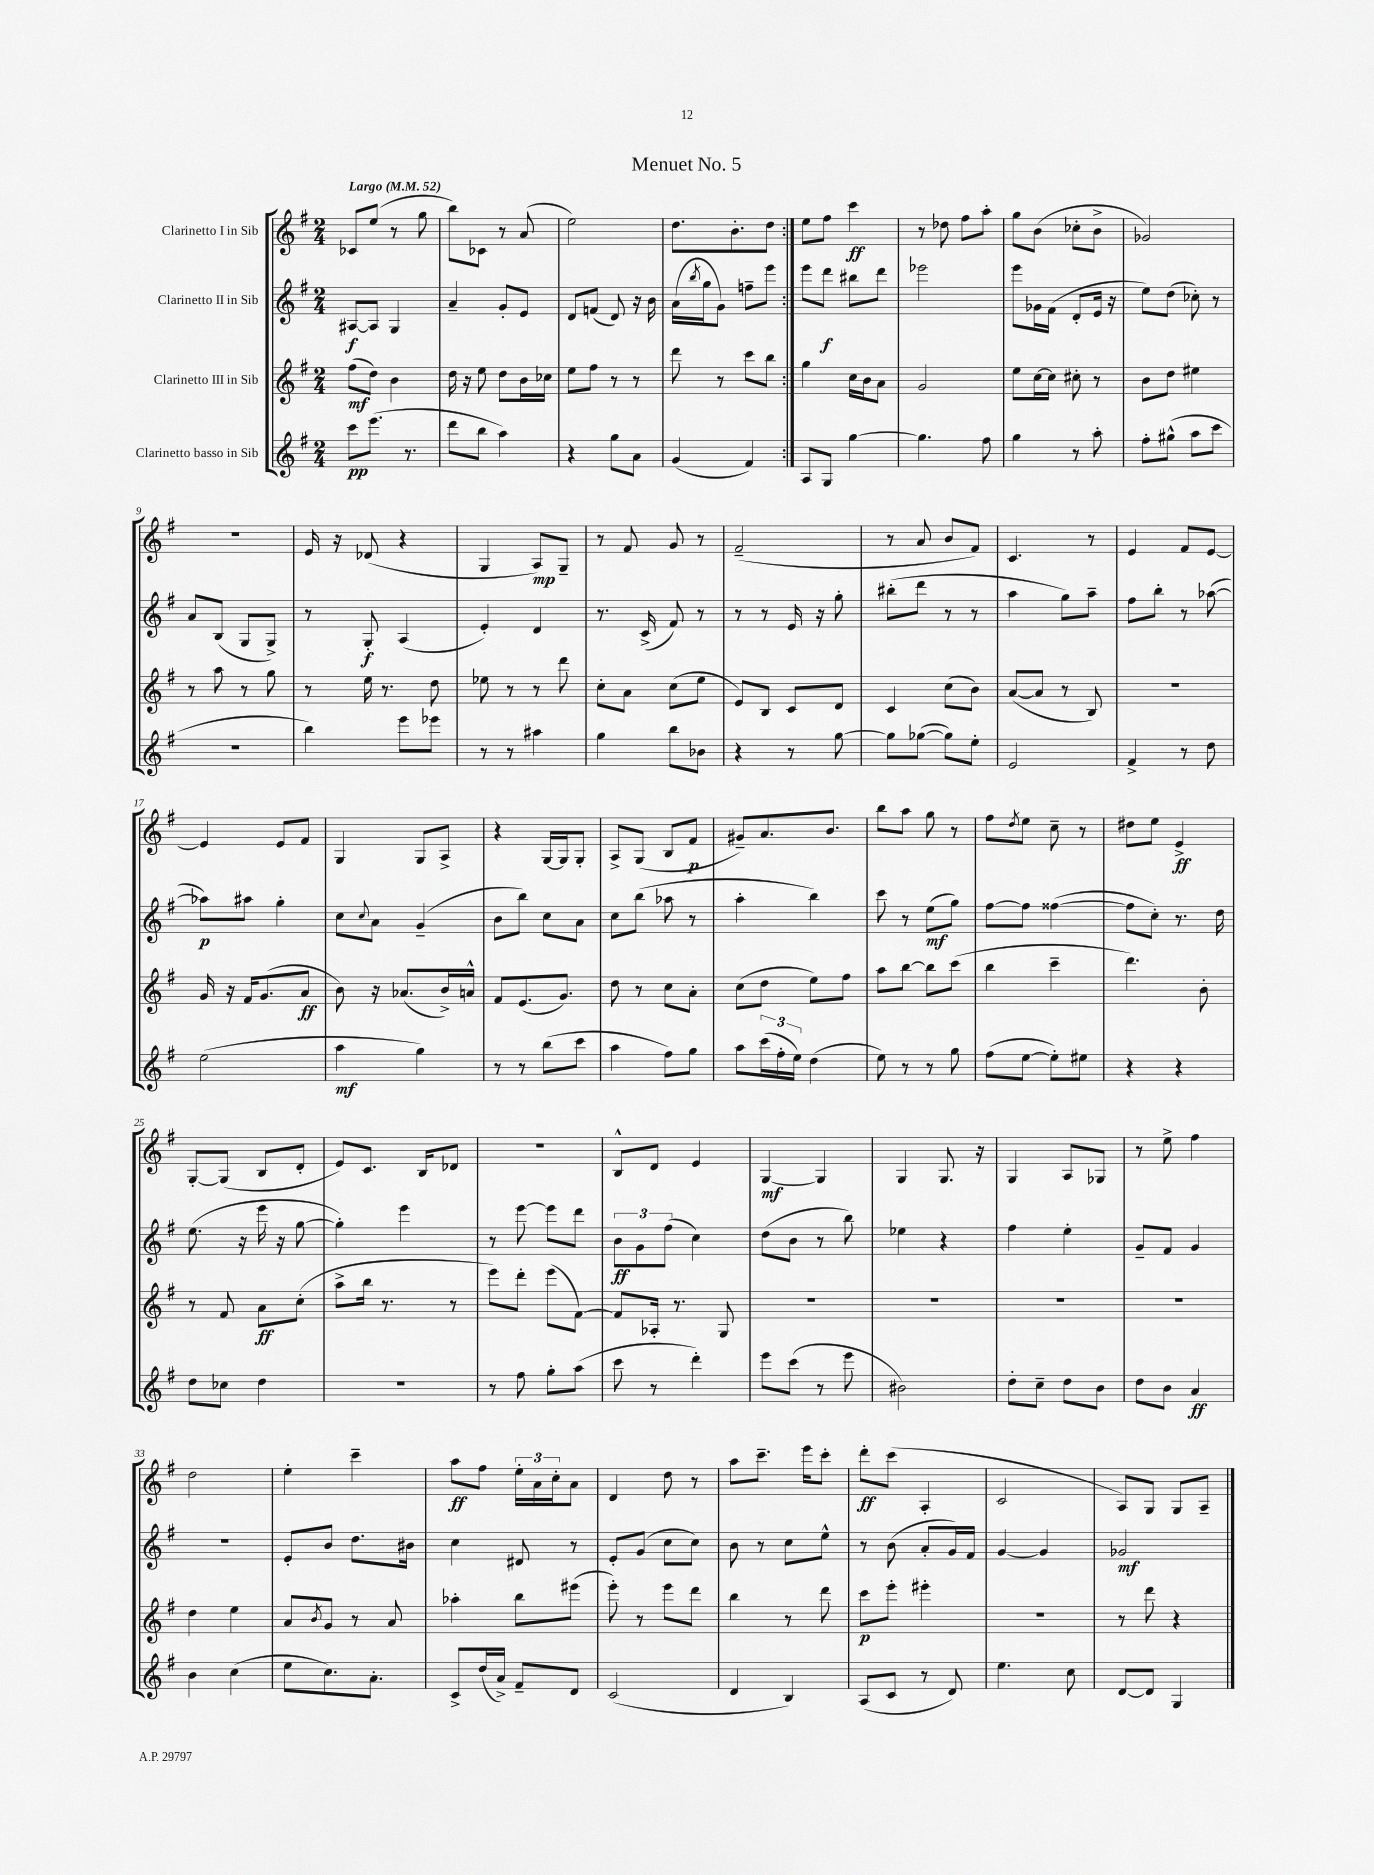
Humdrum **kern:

**kern	**kern	**kern	**kern
*staff4	*staff3	*staff2	*staff1
*clefG2	*clefG2	*clefG2	*clefG2
*k[f#]	*k[f#]	*k[f#]	*k[f#]
*M2/4	*M2/4	*M2/4	*M2/4
*MM52	*MM52	*MM52	*MM52
8ccc	(8ff#	[8A#	8c-
(8.eee	8dd)	8A#]	(8ee
.	4b	4G	8r
8.r	.	.	.
.	.	.	8gg
=	=	=	=
8ddd	16dd	4a~	8bb)
.	16r	.	.
8bb	8ee	.	8c-
4aa)	8dd	8g'	8r
.	16b	8e	(8a
.	16cc-	.	.
=	=	=	=
4r	8ee	8d	2ee)
.	8ff#	(8f	.
8gg	8r	8d)	.
8a	8r	16r	.
.	.	16b	.
=	=	=	=
(4g	8ddd	(16a	8.dd
.	.	8qbb	.
.	.	16gg	.
.	8r	8g)	.
.	.	.	8.b'
4f#)	8ccc	8ff~	.
.	8bb	8eee	8dd
=:|!	=:|!	=:|!	=:|!
8A	4gg	8eee	8ee
8G	.	8ddd	8ff#
[4gg	16cc	8bb#	4ccc
.	16b	.	.
.	8a	8ddd	.
=	=	=	=
4.gg]	2g	2eee-	8r
.	.	.	8dd-
.	.	.	8ff#
8ff#	.	.	8aa'
=	=	=	=
4gg	8ee	8eee	8gg
.	[16cc	16g-	(8b
.	16cc]	(16f#	.
8r	8cc#'	8d'	8cc-'
8aa'	8r	16e	8b^
.	.	16r	.
=	=	=	=
8ff#'	8b	8ee)	2g-)
(8gg#^^	8dd	(8dd	.
8aa	4ee#	8cc-')	.
8ccc	.	8r	.
=	=	=	=
2r	8r	8a	2r
.	8aa	(8B	.
.	8r	8G	.
.	8gg	8G^)	.
=	=	=	=
4bb)	8r	8r	16e
.	.	.	16r
.	16ee	8G'	(8d-
.	8.r	.	.
8eee	.	(4A	4r
8eee-	8dd	.	.
=	=	=	=
8r	8ee-	4e')	4G
8r	8r	.	.
4aa#	8r	4d	8A)
.	8ddd	.	8G~
=	=	=	=
4gg	8cc'	8.r	8r
.	8a	.	8f#
.	.	(16c^	.
8bb	(8cc	8f#)	8g
8b-	8ee	8r	8r
=	=	=	=
4r	8e)	8r	(2f#~
.	8B	8r	.
8r	8c	16e	.
.	.	16r	.
[8gg	8d	8gg'	.
=	=	=	=
8gg]	4c	(8bb#'	8r
([8gg-	.	8ddd	8a
8gg-])	(8cc	8r	8b
8ee'	8b)	8r	8f#)
=	=	=	=
2e	([8a	4aa	4.c
.	8a]	.	.
.	8r	8gg)	.
.	8B)	8aa~	8r
=	=	=	=
4f#^	2r	8ff#	4e
.	.	8bb'	.
8r	.	8r	8f#
8dd	.	([8aa-	[8e
=	=	=	=
(2ee	16g	8aa-])	4e]
.	16r	.	.
.	16f#	8aa#	.
.	(8.g	.	.
.	.	4gg'	8e
.	8a	.	8f#
=	=	=	=
4aa	8b)	8cc	4G
.	.	8qqcc	.
.	16r	8a	.
.	(8.a-	.	.
4gg)	.	(4g~	8G
.	16b^)	.	8A^
.	16a^^	.	.
=	=	=	=
8r	8f#	8b	4r
8r	(8.e	8bb)	.
(8bb	.	8cc	[16G
.	8.g)	.	16G]
8ccc	.	8a	8G'
=	=	=	=
4aa	8dd	8cc	8A^
.	8r	(8bb	(8G
8ff#)	8cc	8aa-	8B
8gg	8a'	8r	8f#
=	=	=	=
8aa	(8cc	4aa'	8g#~)
(24ccc	8dd	.	8.a
24ff#'	.	.	.
24ee)	.	.	.
(4dd	8ee)	4bb)	.
.	.	.	8.b
.	8ff#	.	.
=	=	=	=
8ee)	8aa	8ccc	8bb
8r	[8bb	8r	8aa
8r	8bb]	(8ee	8gg
8gg	(8ccc	8gg)	8r
=	=	=	=
(8ff#	4bb	[8ff#	8ff#
.	.	.	8qdd
[8ee	.	8ff#]	8ee
8ee'])	4ccc~	([4ff##	8cc~
8ee#	.	.	8r
=	=	=	=
4r	4.ddd)	8ff##]	8dd#
.	.	8cc')	8ee
4r	.	8.r	4e^
.	8b'	.	.
.	.	16dd	.
=	=	=	=
8dd	8r	(8.ee	[8G'
8cc-	8f#	.	(8G]
.	.	16r	.
4dd	8a	16eee	8B
.	.	16r	.
.	(8cc'	[8gg	8d'
=	=	=	=
2r	8aa^	4gg'])	8e)
.	16bb	.	8.c
.	8.r	.	.
.	.	4eee	.
.	.	.	16B
.	8r	.	8d-
=	=	=	=
8r	8eee)	8r	2r
8ff#	8ddd'	[8eee	.
8gg'	(8eee	8eee]	.
(8aa	[8f#)	8ddd	.
=	=	=	=
8ccc	8f#]	12b	8B^^
.	.	12g	.
8r	16A-'	.	8d
.	.	(12ff#	.
.	8.r	.	.
4ddd')	.	4cc)	4e
.	8G	.	.
=	=	=	=
8eee	2r	(8dd	[4G
(8ccc	.	8b	.
8r	.	8r	4G]
8eee	.	8bb)	.
=	=	=	=
2b#)	2r	4ee-	4G
.	.	4r	8.G
.	.	.	16r
=	=	=	=
8dd'	2r	4ff#	4G
8cc~	.	.	.
8dd	.	4ee'	8A
8b	.	.	8G-
=	=	=	=
8dd	2r	8g~	8r
8b	.	8f#	8ee^
4a	.	4g	4ff#
=	=	=	=
4b	4dd	2r	2dd
(4cc	4ee	.	.
=	=	=	=
8ee	8a	8e'	4ee'
.	8qb	.	.
8.cc)	8g	8b	.
.	8r	8.dd	4ccc~
8.a'	.	.	.
.	8a	.	.
.	.	16b#	.
=	=	=	=
8c^	4aa-'	4cc	8aa
(16dd	.	.	8ff#
16a^)	.	.	.
8f#~	8bb	8d#	24ee'
.	.	.	24a
.	.	.	24cc'
8d	(8eee#	8r	8a
=	=	=	=
(2c	8eee')	8e'	4d
.	8r	(8g	.
.	8eee	8cc	8dd
.	8ddd	8cc)	8r
=	=	=	=
4d	4bb	8b	8aa
.	.	8r	8.ccc~
4B)	8r	8cc	.
.	.	.	16eee
.	8ddd	8ee^^	8ccc'
=	=	=	=
(8A	8ccc	8r	8ddd'
8c	8eee'	(8b	(8ccc
8r	4eee#'	8a'	4A'
8d)	.	16g)	.
.	.	16f#	.
=	=	=	=
4.ee	2r	[4g	2c
.	.	4g]	.
8cc	.	.	.
=	=	=	=
[8d	8r	2g-	8A)
8d]	8ddd	.	8G
4G	4r	.	8G
.	.	.	8A~
==	==	==	==
*-	*-	*-	*-
